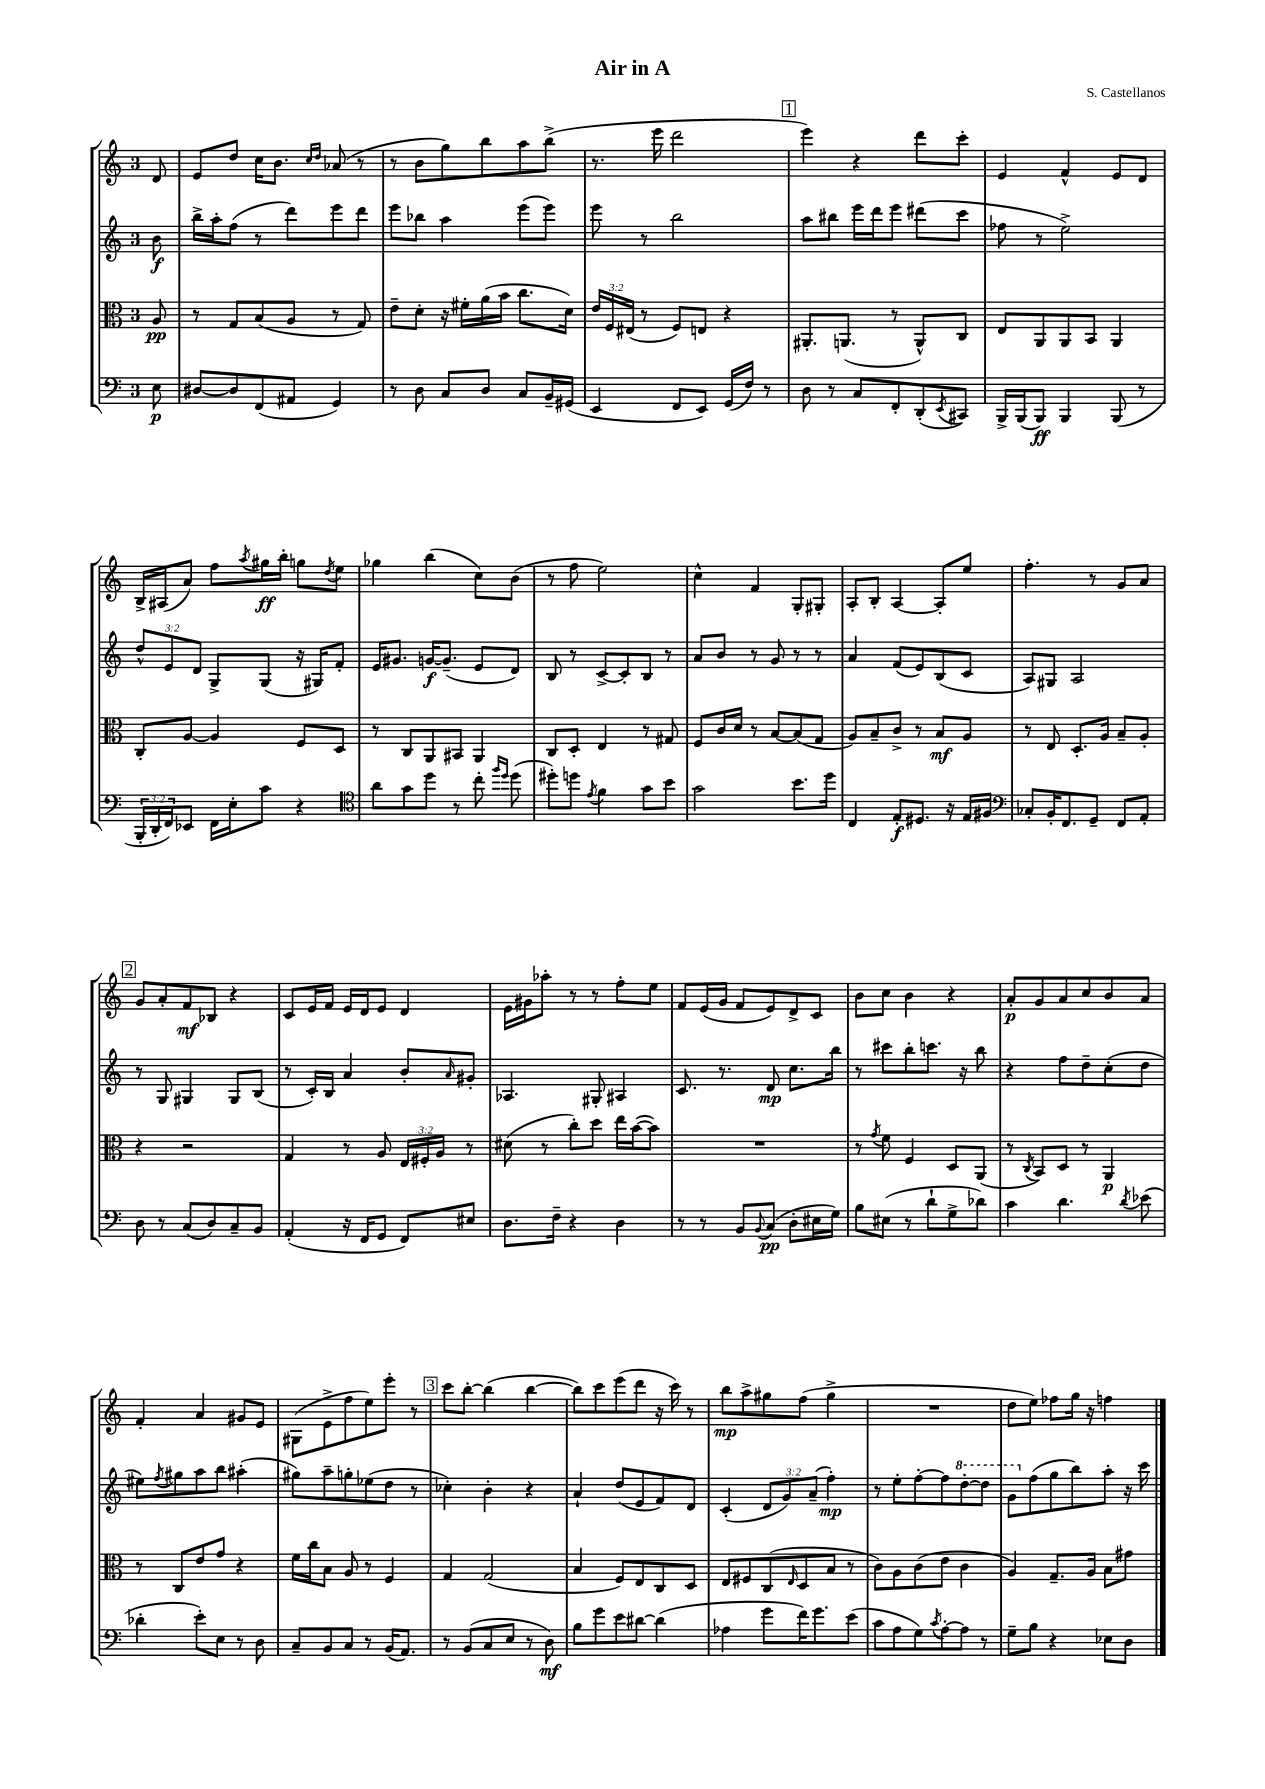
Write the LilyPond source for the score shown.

\header { title = "Air in A" composer = "S. Castellanos" }
<<
\new StaffGroup <<
\new Staff = "s0" {
    \clef treble \key c \major \once \override Staff.TimeSignature.style = #'single-digit \time 3/4 \partial 8
    d'8 |
    e'8 d''8 c''16 b'8. \grace { c''16 d''16 } aes'8( r8 |
    r8 b'8 g''8) b''8 a''8 b''8->( |
    r8. e'''16 d'''2 |
    \mark \markup { \box "1" } e'''4) r4 d'''8 c'''8-. |
    e'4 f'4-^ e'8 d'8 |
    b16-> ais16( a'8) f''8 \acciaccatura { a''8 } gis''16\ff b''16-. g''8 \acciaccatura { d''8 } e''8 |
    ges''4 b''4( c''8) b'8( |
    r8 f''8 e''2) |
    c''4-^ f'4 g8-. gis8-. |
    a8-. b8-. a4~ a8-. e''8 |
    f''4.-. r8 g'8 a'8 |
    \mark \markup { \box "2" } g'8 a'8-. f'8\mf bes8 r4 |
    c'8 e'16 f'16 e'16 d'16 e'8 d'4 |
    e'16 gis'16 aes''8-. r8 r8 f''8-. e''8 |
    f'8 e'16( g'16 f'8 e'8) d'8-> c'8 |
    b'8 c''8 b'4 r4 |
    a'8-.\p g'8 a'8 c''8 b'8 a'8 |
    f'4-. a'4 gis'8 e'8 |
    gis8( e'8-> f''8 e''8) e'''8-. r8 |
    \mark \markup { \box "3" } c'''8 b''8~-. b''4( b''4~ |
    b''8) c'''8 e'''8( d'''8 r16 c'''16) r8 |
    b''8\mp a''8-> gis''8 f''8( gis''4-> |
    R2. |
    d''8 e''8) fes''8 g''16 r16 f''4 \bar "|." |
}
\new Staff = "s1" {
    \clef treble \key c \major \once \override Staff.TimeSignature.style = #'single-digit \time 3/4 \override Staff.TupletNumber.text = #tuplet-number::calc-fraction-text \partial 8
    b'8\f |
    b''16-> a''16-. f''8( r8 d'''8) e'''8 d'''8 |
    e'''8 bes''8 a''4 e'''8( e'''8) |
    e'''8 r8 b''2 |
    \mark \markup { \box "1" } a''8 bis''8 e'''16 d'''16 e'''8 dis'''8( c'''8 |
    fes''8 r8 e''2->) |
    \tuplet 3/2 { d''8-^ e'8 d'8 } g8-> g8( r16 gis16) f'8-. |
    e'16 gis'8. g'16~\f g'8.--( e'8 d'8) |
    b8 r8 c'8~-> c'8-. b8 r8 |
    a'8 b'8 r8 g'8 r8 r8 |
    a'4 f'8( e'8) b8( c'8 |
    a8) gis8 a2 |
    \mark \markup { \box "2" } r8 g8 gis4 gis8 b8( |
    r8 c'16-.) b16 a'4 b'8-. \grace { a'16 } gis'8-. |
    aes4. gis8-. ais4 |
    c'8. r8. d'8\mp c''8. b''16 |
    r8 cis'''8 b''8-. c'''8. r16 b''8 |
    r4 f''8 d''8-- c''8-.( d''8 |
    eis''8) \acciaccatura { f''8 } gis''8 a''8 b''8 ais''4-.( |
    gis''8) a''8-- g''8-. ees''8( d''8 r8 |
    \mark \markup { \box "3" } ces''4-.) b'4-. r4 |
    a'4-! d''8( e'8 f'8) d'8 |
    c'4-.( \tuplet 3/2 { d'8 g'8) a'8--( } f''4-.\mp) |
    r8 e''8-. f''8~-. f''8 \ottava #1 d'''8~-. d'''8 |
    g''8 \ottava #0 f''8( g''8 b''8) a''8-. r16 c'''16 \bar "|." |
}
\new Staff = "s2" {
    \clef alto \key c \major \once \override Staff.TimeSignature.style = #'single-digit \time 3/4 \override Staff.TupletNumber.text = #tuplet-number::calc-fraction-text \partial 8
    a8\pp |
    r8 g8 b8( a8 r8 g8) |
    e'8-- d'8-. r16 fis'16-. a'16( b'16 c''8. d'16) |
    \tuplet 3/2 { e'16 f16 eis16( } r8 f8) e8 r4 |
    \mark \markup { \box "1" } ais,8.-. a,8.( r8 a,8-^) c8 |
    e8 a,8 a,8 b,8 a,4 |
    c8-. a8~ a4 f8 d8 |
    r8 c8 a,8 bis,8 a,4 |
    c8 d8-. e4 r8 gis8 |
    f8 c'16 d'16 r8 b8~ b8( g8 |
    a8) b8-- c'8-> r8 b8\mf a8 |
    r8 e8 d8.-. a16 b8-- a8-. |
    \mark \markup { \box "2" } r4 r2 |
    g4 r8 a8 \tuplet 3/2 { e16 fis16-. a16 } r8 |
    dis'8( r8 c''8-.) d''8 e''16 b'16~( b'8) |
    R2. |
    r8 \acciaccatura { g'8 } f'8 f4 d8 a,8( |
    r8 \acciaccatura { c8 } b,8) d8 r8 a,4\p |
    r8 c8 e'8 g'8 r4 |
    f'16 c''16 b8 a8 r8 f4 |
    \mark \markup { \box "3" } g4 g2( |
    b4 f8) e8 c8 d8 |
    e8 fis8 c8( \grace { e16 } d8 b8 r8 |
    c'8) a8 c'8( e'8 c'4 |
    a4) g8.-- a16 b8 gis'8 \bar "|." |
}
\new Staff = "s3" {
    \clef bass \key c \major \once \override Staff.TimeSignature.style = #'single-digit \time 3/4 \override Staff.TupletNumber.text = #tuplet-number::calc-fraction-text \partial 8
    e8\p |
    dis8~ dis8 f,8( ais,8 g,4) |
    r8 d8 c8 d8 c8 b,16-- gis,16( |
    e,4 f,8 e,8) g,16( f16) r8 |
    \mark \markup { \box "1" } d8 r8 c8 f,8-. d,8-.( \acciaccatura { e,8 } cis,8) |
    b,,16-> b,,16( b,,8\ff) b,,4 b,,8( r8 |
    \tuplet 3/2 { b,,16-. d,16-. f,16) } ees,8 f,16 e16-. c'8 r4 |
    \clef tenor a'8 g'8 d''8 r8 c''8-. \grace { f''16 d''16 } d''8( |
    dis''8-.) d''8 \acciaccatura { e'8 } f'4 g'8 b'8 |
    g'2 b'8. d''16 |
    c4 e8-.\f dis8. r16 e16 fis16 |
    \clef bass ces8-. b,16-. f,8. g,8-- f,8 a,8-. |
    \mark \markup { \box "2" } d8 r8 c8( d8) c8-- b,8 |
    a,4-.( r16 f,16 g,8 f,8) eis8 |
    d8. f16-- r4 d4 |
    r8 r8 b,8 \appoggiatura { b,8 } c8\pp( d8-. eis16 g16) |
    b8 eis8( r8 d'8-! g8-> des'8) |
    c'4 d'4. \acciaccatura { d'8 } ees'8( |
    des'4-. e'8-.) e8 r8 d8 |
    c8-- b,8 c8 r8 b,16( a,8.) |
    \mark \markup { \box "3" } r8 b,8( c8 e8 r8 d8\mf) |
    b8 g'8 e'8 dis'8~ dis'4( |
    aes4 g'8 f'16) g'8. e'8( |
    c'8 a8 g8) \acciaccatura { c'8 } a8~-. a8 r8 |
    g8-- b8 r4 ees8 d8 \bar "|." |
}
>>
>>
\layout { \context { \Score \remove "Bar_number_engraver" } }
